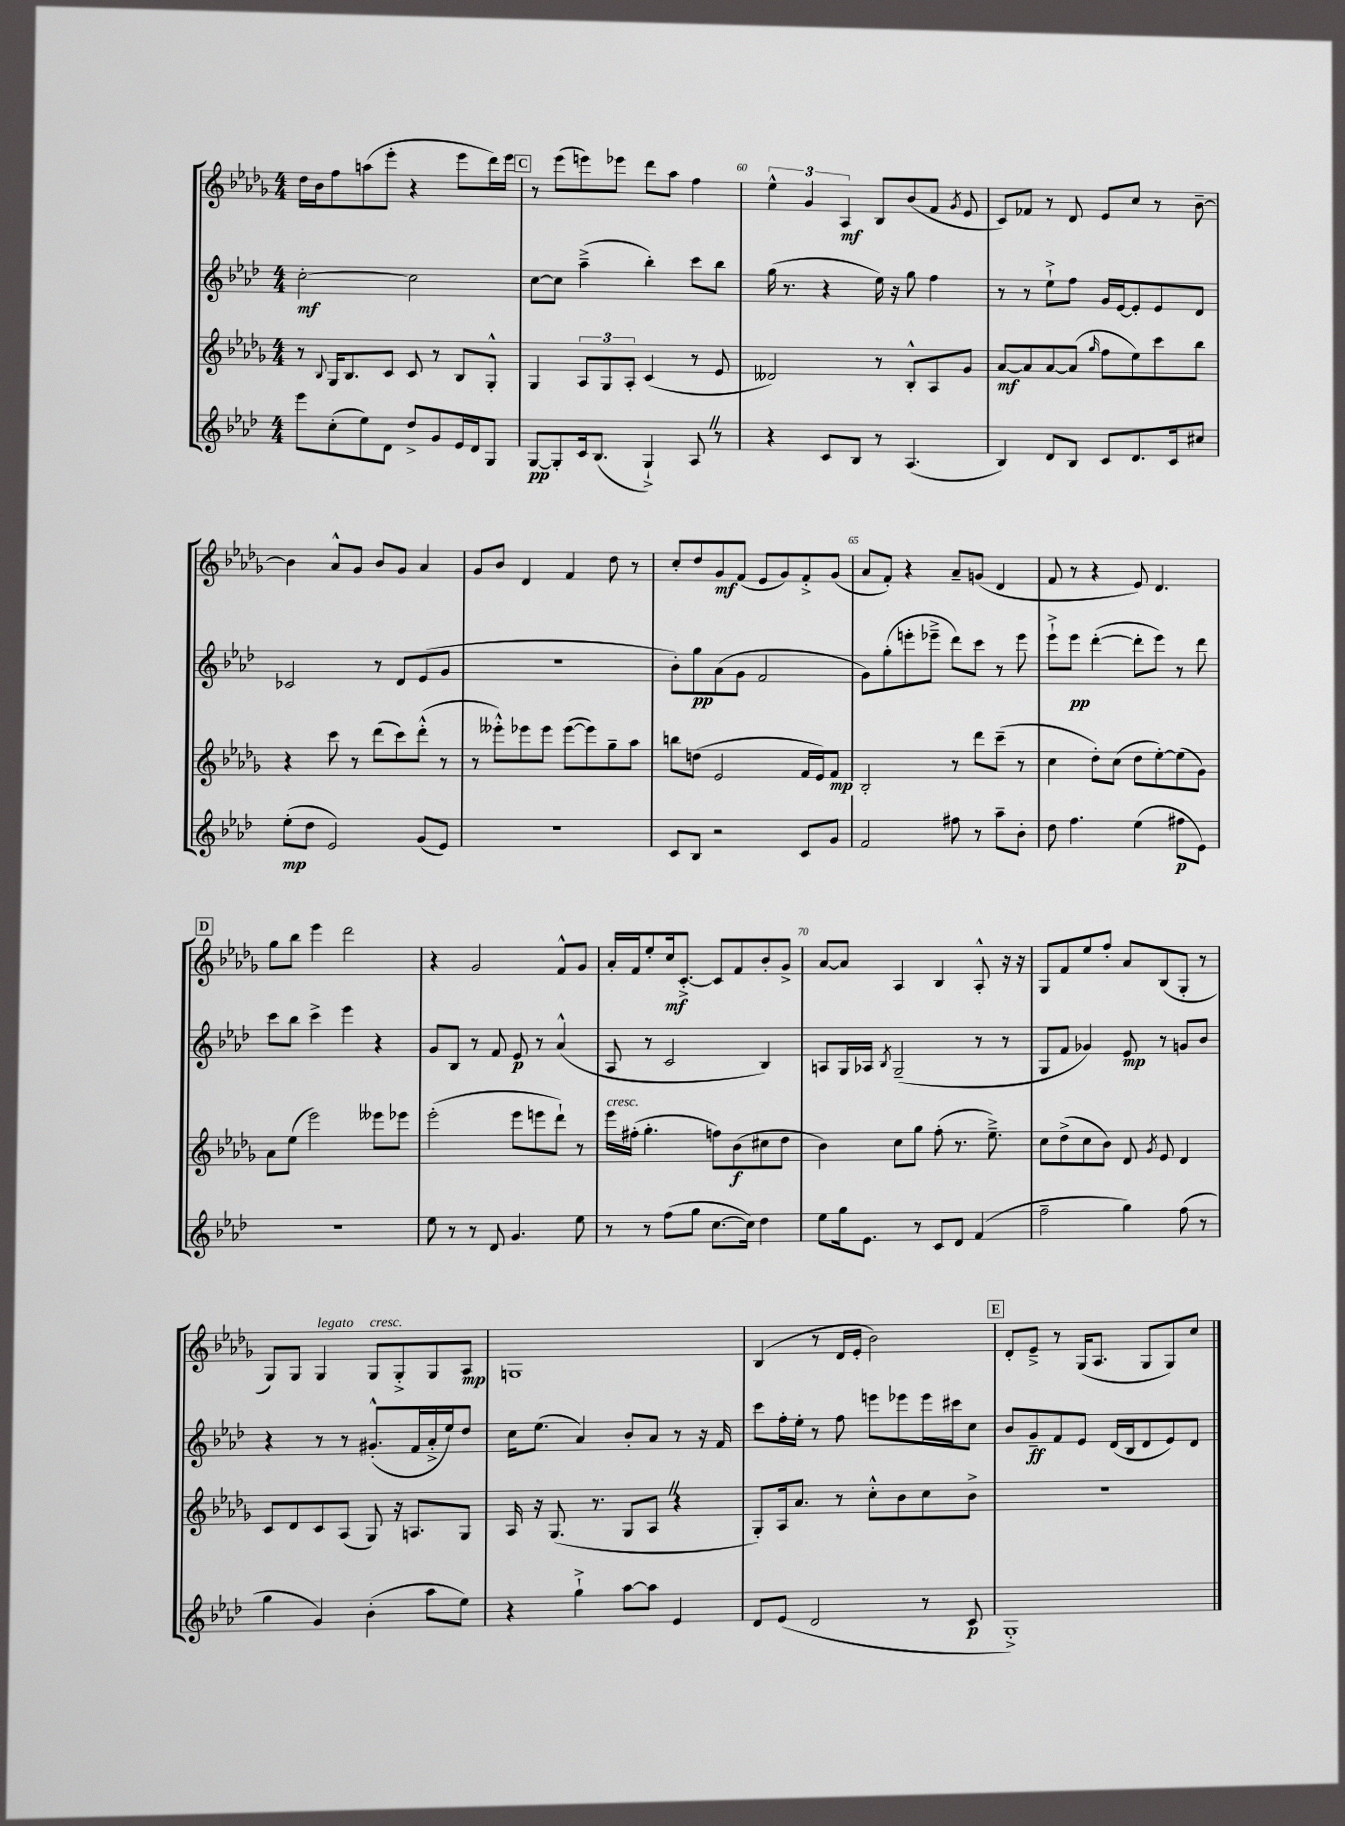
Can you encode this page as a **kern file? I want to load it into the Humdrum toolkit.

**kern	**dynam	**kern	**dynam	**kern	**dynam	**kern	**dynam
*part4	*part4	*part3	*part3	*part2	*part2	*part1	*part1
*staff4	*staff4	*staff3	*staff3	*staff2	*staff2	*staff1	*staff1
*clefG2	*	*clefG2	*	*clefG2	*	*clefG2	*
*k[b-e-a-d-]	*	*k[b-e-a-d-g-]	*	*k[b-e-a-d-]	*	*k[b-e-a-d-g-]	*
*M4/4	*	*M4/4	*	*M4/4	*	*M4/4	*
=58	=58	=58	=58	=58	=58	=58	=58
8eee-\L	.	8r	.	[2cc'\	mf	16dd-\LL	.
.	.	.	.	.	.	16b-\J	.
.	.	8qqB-/	.	.	.	.	.
(8cc'\	.	16G-/KL	.	.	.	8ff\	.
.	.	8.B-/	.	.	.	.	.
8ee-\)	.	.	.	.	.	(8aan\	.
8d-\J	.	8c/J	.	.	.	8eee-'\J	.
8dd-^/L	.	8c/	.	2cc\]	.	4r	.
8g/	.	8r	.	.	.	.	.
16e-/L	.	8B-/L	.	.	.	8eee-\L	.
16d-/J	.	.	.	.	.	.	.
8G/J	.	8G-'^^/J	.	.	.	16ddd-\L)	.
.	.	.	.	.	.	16eee-\JJ	.
!!LO:REH:place=s1:t=C
=59	=59	=59	=59	=59	=59	=59	=59
[8G/L	pp	4G-/	.	[8cc\L	.	8r	.
8G'/]	.	.	.	8cc\J]	.	(8eee-\L	.
16c/k	.	12A-/L	.	(4aa-~^\	.	8eeen\)	.
(8.B-/J	.	.	.	.	.	.	.
.	.	12G-/	.	.	.	.	.
.	.	.	.	.	.	8eee-X\J	.
.	.	12A-'/J	.	.	.	.	.
4G`^/)	.	(4c/	.	4bb-'\)	.	8ddd-\L	.
.	.	.	.	.	.	8aa-\J	.
8A-Z/	.	8r	.	8ccc\L	.	4ff\	.
8r	.	8e-/	.	8bb-\J	.	.	.
=60	=60	=60	=60	=60	=60	=60	=60
4r	.	2d--X/)	.	(16gg\	.	6ee-^^\	.
.	.	.	.	8.r	.	.	.
.	.	.	.	.	.	6g-/	.
8c/L	.	.	.	4r	.	.	.
.	.	.	.	.	.	6A-/	mf
8B-/J	.	.	.	.	.	.	.
8r	.	8r	.	16ee-\)	.	8B-/L	.
.	.	.	.	16r	.	.	.
(4.A-/	.	8B-'^^/L	.	8gg\	.	(8b-/	.
.	.	8A-/	.	4ff\	.	8f/J	.
.	.	.	.	.	.	8qg-/	.
.	.	8g-/J	.	.	.	8e-/	.
=61	=61	=61	=61	=61	=61	=61	=61
4B-/)	.	[8a-/L	mf	8r	.	8c/L)	.
.	.	8a-/]	.	8r	.	8f-X/J	.
8d-/L	.	[8a-/	.	8ee-`^\L	.	8r	.
8B-/J	.	(8a-/J]	.	8ff\J	.	8d-/	.
.	.	16qqgg-/	.	.	.	.	.
8c/L	.	8ff\L	.	16g/LL	.	8e-/L	.
.	.	.	.	[16e-/J	.	.	.
8.d-/	.	8ee-\)	.	8e-'/]	.	8cc/J	.
.	.	8ccc\	.	8e-/	.	8r	.
16c/k	.	.	.	.	.	.	.
8cc#X/J	.	8bb-\J	.	8d-/J	.	[8b-~\	.
!!LO:LB:g=z
=62	=62	=62	=62	=62	=62	=62	=62
(8ee-'\L	mp	4r	.	2c-X/	.	4b-\]	.
8dd-\J	.	.	.	.	.	.	.
2e-/)	.	8ccc\	.	.	.	8a-^^/L	.
.	.	8r	.	.	.	8g-/J	.
.	.	(8ddd-\L	.	8r	.	8b-/L	.
.	.	8ccc\)	.	8d-/L	.	8g-/J	.
(8g/L	.	(8ddd-'^^\J	.	(8e-/	.	4a-/	.
8e-/J)	.	8r	.	8g/J	.	.	.
=63	=63	=63	=63	=63	=63	=63	=63
1r	.	8r	.	1r	.	8g-/L	.
.	.	8eee--X'^^\L)	.	.	.	8b-/J	.
.	.	8eee-X\	.	.	.	4d-/	.
.	.	8eee-\J	.	.	.	.	.
.	.	([8eee-\L	.	.	.	4f/	.
.	.	8eee-\])	.	.	.	.	.
.	.	8gg-~\	.	.	.	8dd-\	.
.	.	8aa-\J	.	.	.	8r	.
=64	=64	=64	=64	=64	=64	=64	=64
8c/L	.	8bbn\L	.	8b-'\L)	.	8cc'/L	.
8B-/J	.	(8ddn\J	.	8gg\	pp	8dd-/	.
2r	.	2e-/	.	(8a-\	.	8g-/	mf
.	.	.	.	8g\J	.	(8f/J	.
.	.	.	.	2f/	.	8e-/L	.
.	.	.	.	.	.	8g-/)	.
8c/L	.	16f/LL	.	.	.	8f'^/	.
.	.	16e-/J)	.	.	.	.	.
8g/J	.	8f/J	mp	.	.	(8g-/J	.
=65	=65	=65	=65	=65	=65	=65	=65
2f/	.	2B-'/	.	8g\L)	.	8a-/L	.
.	.	.	.	(8gg'\	.	8f'/J)	.
.	.	.	.	8eeen'\	.	4r	.
.	.	.	.	8eee-X~^\J	.	.	.
8ff#X\	.	8r	.	8ddd-\L)	.	8a-~/L	.
8r	.	8ddd-\L	.	8ccc\J	.	(8gn/J	.
8aa-~\L	.	(8ccc~\J	.	8r	.	4d-/	.
8b-'\J	.	8r	.	8eee-\	.	.	.
=66	=66	=66	=66	=66	=66	=66	=66
8dd-\	.	4cc\	.	8eee-`^\L	.	8f/	.
4.ff\	.	.	.	8eee-\J	pp	8r	.
.	.	8dd-'\L)	.	([4ddd-'\	.	4r	.
.	.	(8cc\J	.	.	.	.	.
(4ee-\	.	8dd-\L	.	8ddd-'\L]	.	8e-/)	.
.	.	[8ee-'\)	.	8eee-\J)	.	4.d-/	.
8ff#X\L	p	(8ee-\]	.	8r	.	.	.
8e-\J)	.	8g-\J)	.	8ddd-\	.	.	.
!!LO:LB:g=z
!!LO:REH:place=s1:t=D
=67	=67	=67	=67	=67	=67	=67	=67
1r	.	8a-\L	.	8ccc\L	.	8gg-\L	.
.	.	(8ee-\J	.	8bb-\J	.	8bb-\J	.
.	.	2eee-\)	.	4ccc^\	.	4eee-\	.
.	.	.	.	4eee-\	.	2ddd-\	.
.	.	8eee--X\L	.	4r	.	.	.
.	.	8eee-X\J	.	.	.	.	.
=68	=68	=68	=68	=68	=68	=68	=68
8ee-\	.	(2eee-'\	.	8g/L	.	4r	.
8r	.	.	.	8B-/J	.	.	.
8r	.	.	.	8r	.	2g-/	.
8d-/	.	.	.	8f/	.	.	.
4.g/	.	8eee-\L	.	8e-/	p	.	.
.	.	8eeen\	.	8r	.	.	.
.	.	8ddd-`\J)	.	(4a-^^/	.	8f^^/L	.
8ee-\	.	8r	.	.	.	8g-/J	.
=69	=69	=69	=69	=69	=69	=69	=69
!	!	!LO:TX:a:i:t=cresc.	!	!	!	!	!
8r	.	16eee-\LL	.	8A-/	.	16a-'/LL	.
.	.	(16ff#X'\JJ	.	.	.	16f/J	.
8r	.	4.gg-'\	.	8r	.	8ee-'/	.
(8ff\L	.	.	.	2c/	.	16cc/k	mf
.	.	.	.	.	.	[8.c'^/J	.
8gg\J	.	.	.	.	.	.	.
[8.cc\L	.	8ffn\L)	.	.	.	8c/L]	.
.	.	(8b-\	f	.	.	8f/	.
16cc\Jk])	.	.	.	.	.	.	.
4dd-\	.	8cc#X\	.	4B-/)	.	8b-'/	.
.	.	8dd-\J	.	.	.	8g-^/J	.
=70	=70	=70	=70	=70	=70	=70	=70
8ee-\L	.	4b-\)	.	8An/L	.	[8a-/L	.
16gg\k	.	.	.	16G/L	.	8a-/J]	.
8.e-\J	.	.	.	16A-X/JJ	.	.	.
.	.	.	.	8qB-/	.	.	.
.	.	8cc\L	.	(2G~/	.	4A-/	.
8r	.	8gg-\J	.	.	.	.	.
8c/L	.	(8ff'\	.	.	.	4B-/	.
8d-/J	.	8.r	.	.	.	.	.
(4f/	.	.	.	8r	.	8A-'^^/	.
.	.	8.ee-~^\)	.	.	.	.	.
.	.	.	.	8r	.	16r	.
.	.	.	.	.	.	16r	.
=71	=71	=71	=71	=71	=71	=71	=71
2ff~\	.	8cc\L	.	8G/L	.	8G-/L	.
.	.	(8dd-^\	.	8f/J	.	8f/	.
.	.	8cc\	.	4g-X/)	.	8ee-/	.
.	.	8b-\J)	.	.	.	8ff'/J	.
4gg\)	.	8d-/	.	8e-/	mp	8a-/L	.
.	.	8qg-/	.	.	.	.	.
.	.	8e-/	.	8r	.	(8B-/	.
(8ff\	.	4d-/	.	8gn/L	.	8G-'/J	.
8r	.	.	.	8b-/J	.	8r	.
!!LO:LB:g=z
=72	=72	=72	=72	=72	=72	=72	=72
4gg\	.	8c/L	.	4r	.	8G-/L)	.
.	.	8d-/	.	.	.	8G-/J	.
!	!	!	!	!	!	!LO:TX:a:i:t=legato	!
4g/)	.	8c/	.	8r	.	4G-/	.
.	.	(8A-/J	.	8r	.	.	.
!	!	!	!	!	!	!LO:TX:a:i:t=cresc.	!
(4b-'\	.	8G-/)	.	(8.g#X'^^/L	.	8G-/L	.
.	.	16r	.	.	.	8G-'^/	.
.	.	8.An/L	.	16f/L	.	.	.
8aa-\L	.	.	.	16a-'^/	.	8G-/	.
.	.	.	.	16ee-/J)	.	.	.
8ee-\J)	.	8G-/J	.	8dd-/J	.	8A-/J	mp
=73	=73	=73	=73	=73	=73	=73	=73
4r	.	16A-/	.	16cc\KL	.	1Gn	.
.	.	16r	.	(8.ee-\J	.	.	.
.	.	(8.G-/	.	.	.	.	.
4gg`^\	.	.	.	4a-/)	.	.	.
.	.	8.r	.	.	.	.	.
[8aa-\L	.	8G-/L	.	8b-'/L	.	.	.
8aa-\J]	.	8A-Z/J	.	8a-/J	.	.	.
4e-/	.	4r	.	8r	.	.	.
.	.	.	.	16r	.	.	.
.	.	.	.	16f/	.	.	.
=74	=74	=74	=74	=74	=74	=74	=74
8d-/L	.	8G-'/L)	.	8ccc\L	.	(4B-/	.
(8e-/J	.	16A-/k	.	16ff'\L	.	.	.
.	.	8.a-/J	.	16ee-'\JJ	.	.	.
2d-/	.	.	.	8r	.	8r	.
.	.	8r	.	8ff\	.	16d-/LL	.
.	.	.	.	.	.	16e-'/JJ	.
.	.	8cc'^^\L	.	8eeen\L	.	2b-\)	.
.	.	8b-\	.	8eee-X\	.	.	.
8r	.	8cc\	.	16eee-\L	.	.	.
.	.	.	.	16ccc#X\J	.	.	.
8c/	p	8b-^\J	.	8cc\J	.	.	.
!!LO:REH:place=s1:t=E
=75	=75	=75	=75	=75	=75	=75	=75
1G'^)	.	1r	.	8b-/L	.	8d-'/L	.
.	.	.	.	8g~/	ff	8e-~^/J	.
.	.	.	.	8f/	.	8r	.
.	.	.	.	8e-/J	.	(16G-/KL	.
.	.	.	.	.	.	8.A-/J	.
.	.	.	.	(16d-/LL	.	.	.
.	.	.	.	16B-/J	.	.	.
.	.	.	.	8d-/	.	8G-/L	.
.	.	.	.	8e-/)	.	8G-/)	.
.	.	.	.	8d-/J	.	8cc/J	.
==	==	==	==	==	==	==	==
*-	*-	*-	*-	*-	*-	*-	*-
